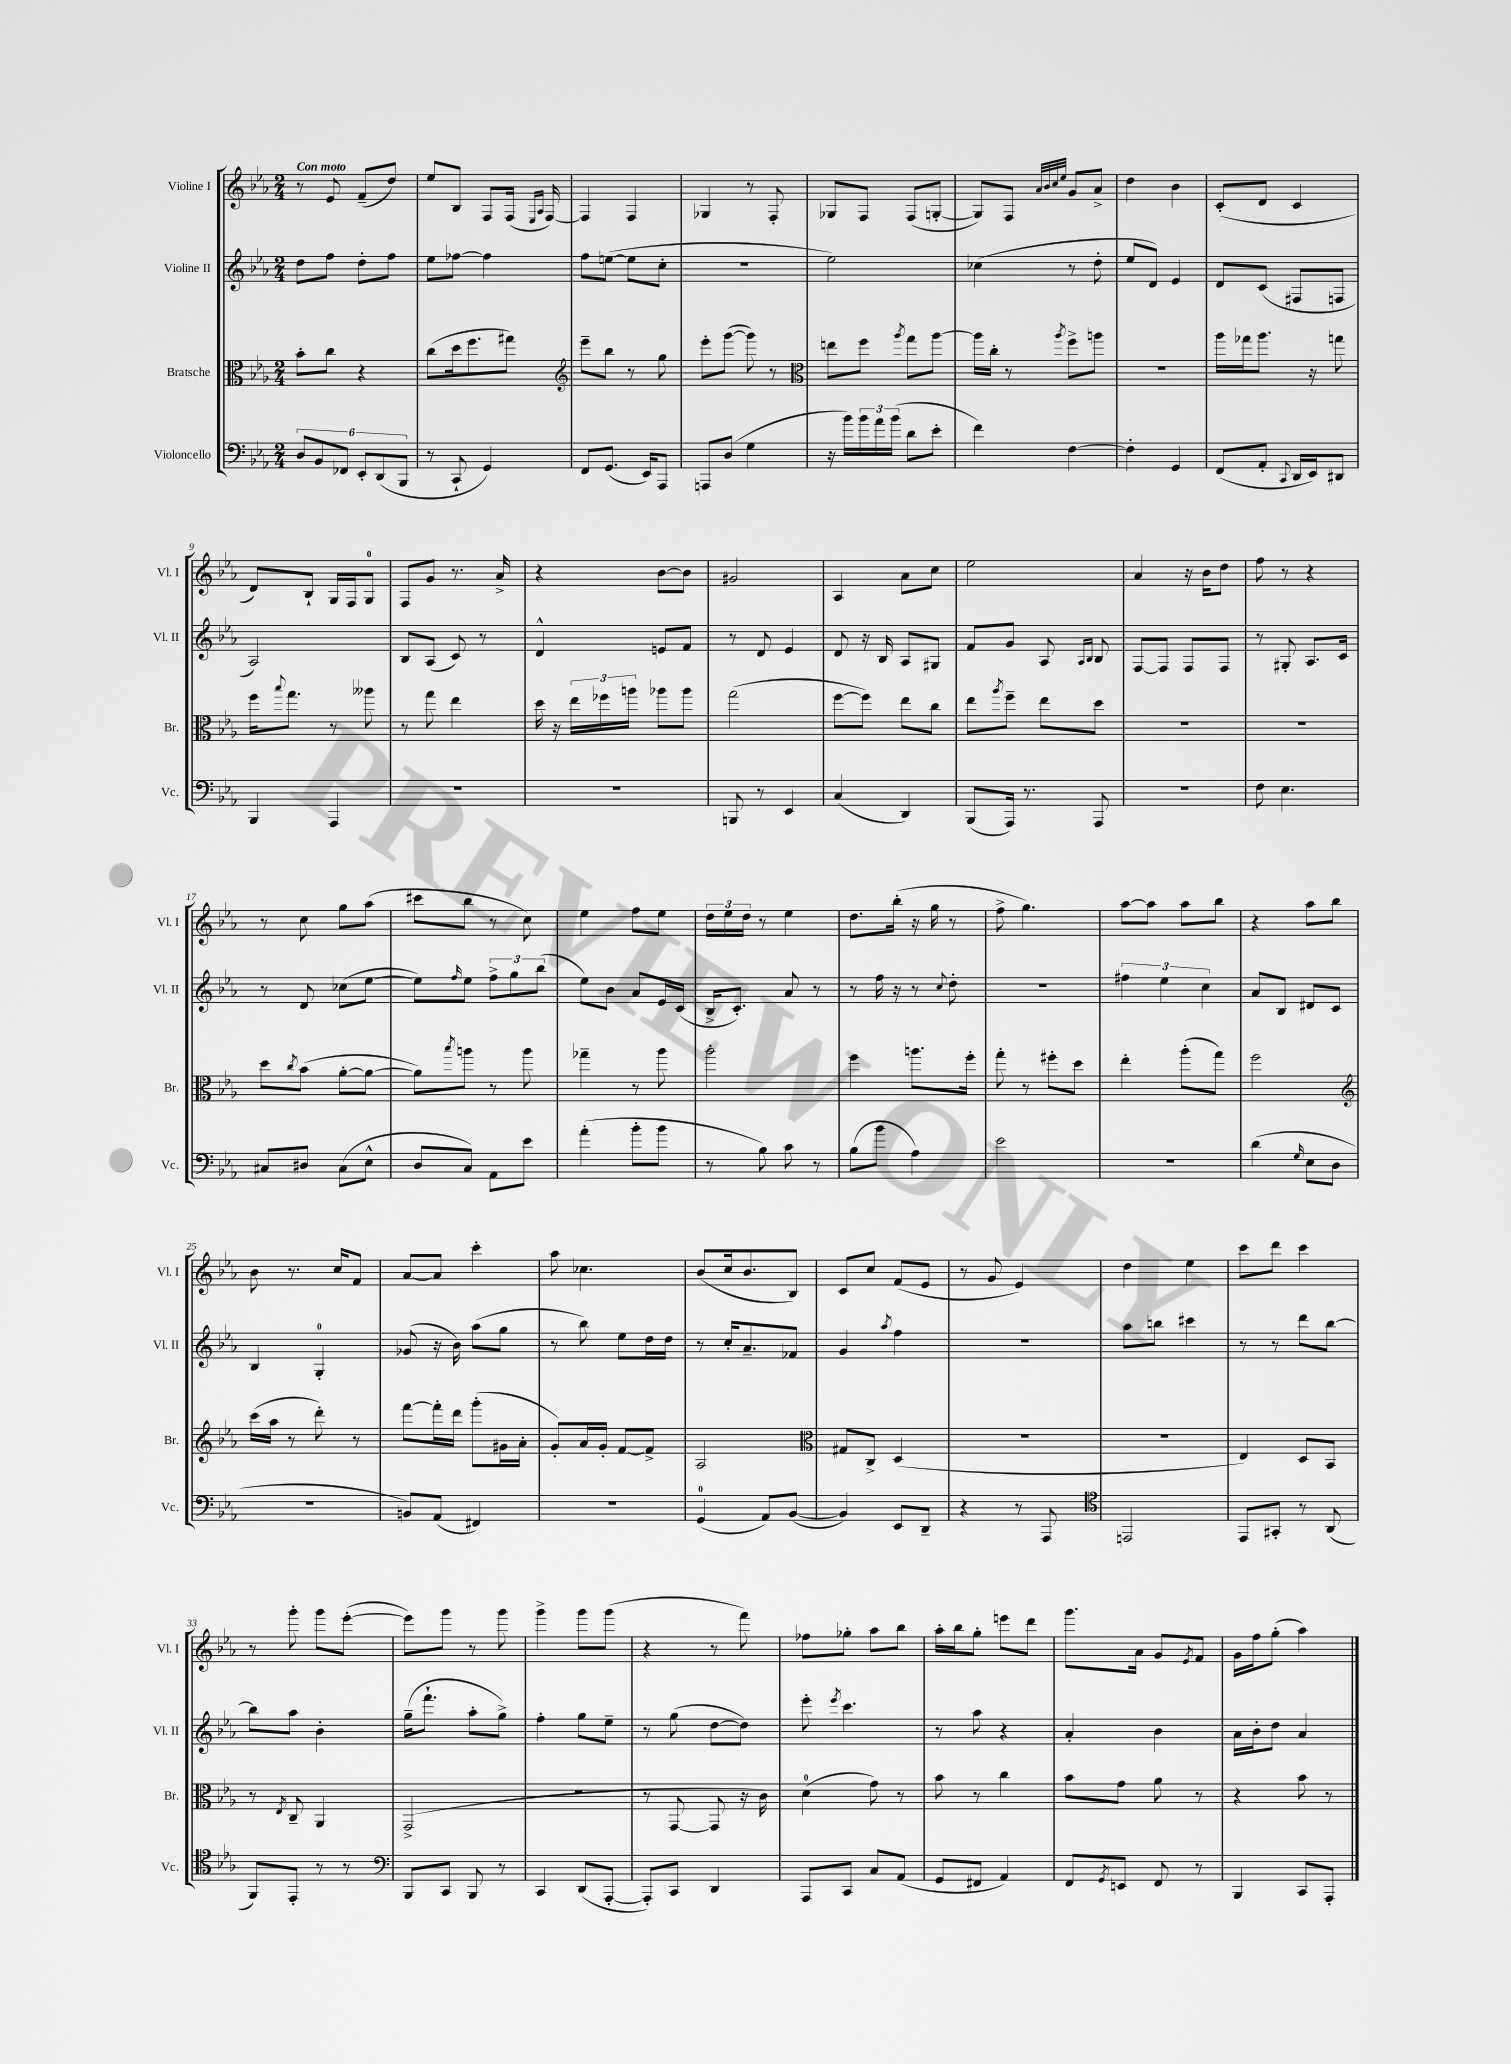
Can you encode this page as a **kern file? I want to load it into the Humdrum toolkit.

**kern	**kern	**kern	**kern
*staff4	*staff3	*staff2	*staff1
*clefF4	*clefC3	*clefG2	*clefG2
*k[b-e-a-]	*k[b-e-a-]	*k[b-e-a-]	*k[b-e-a-]
*M2/4	*M2/4	*M2/4	*M2/4
12D	8b-'	8dd	8r
12BB-	.	.	.
.	8cc	8ff	8e-
12FF-	.	.	.
12EE-'	4r	8dd'	(8f~
(12DD	.	.	.
.	.	8ff	8dd)
12BBB-	.	.	.
=	=	=	=
8r	(8cc	8ee-	8ee-
8CC`	16dd	[8ff-	8B-
.	8.ff	.	.
4GG)	.	4ff-]	8F
.	8gg#)	.	(16F
.	.	.	16qqE-
.	.	.	16qqA-
.	.	.	[16F)
=	=	=	=
*	*clefG2	*	*
8FF	8eee-~	8ff	4F]
(8.GG	8bb-	([8ee	.
.	8r	8ee]	4F
16EE-)	.	.	.
8AAA-	8gg	8cc'	.
=	=	=	=
8AAA	8eee-'	2r	4G-
(8D	([8ggg	.	.
4G	8ggg])	.	8r
.	8r	.	8F'
=	=	=	=
*	*clefC3	*	*
16r	8ee	2ee-)	8G-
16b-)	.	.	.
24b-	8ff	.	8F
24a-	.	.	.
(24b-	.	.	.
.	8qaa-	.	.
8d	8gg	.	(8F
8e-'	[8aa-	.	[8G'
=	=	=	=
4f)	16aa-]	(4cc-	8G])
.	16cc'	.	.
.	8r	.	8F
.	.	.	32qqa-
.	.	.	32qqb-
.	.	.	32qqcc
.	8qaa-	.	32qqee-
[4F	8ff^	8r	8g
.	8aa	8dd'	8a-^
=	=	=	=
4F']	2r	8ee-	4dd
.	.	8d)	.
4GG	.	4e-	4b-
=	=	=	=
(8FF	16aa-	8d	(8c'
.	16gg-	.	.
8AA-'	8.aa-	(8c	8d
8qqCC	.	.	.
16DD	.	8F#	4c
16EE-)	16r	.	.
8DD#	8gg	8F	.
=	=	=	=
4BBB-	16ff	2A-)	8d)
.	8qqbb-	.	.
.	8.gg	.	.
.	.	.	8B-`
4AAA-	8r	.	16G
.	.	.	16F
.	8aa--	.	8G
=	=	=	=
2r	8r	8B-	8F
.	8gg	(8A-	8g
.	4ee-	8c)	8.r
.	.	8r	.
.	.	.	16a-^
=	=	=	=
2r	16dd	4d^^	4r
.	16r	.	.
.	24ee-	.	.
.	24ff-	.	.
.	24aa	.	.
.	8aa-	8e	[8b-
.	8aa-	8f	8b-]
=	=	=	=
8BBB	(2gg	8r	2g#
8r	.	8d	.
4EE-	.	4e-	.
=	=	=	=
(4C	[8ff	8d	4A-
.	8ff])	16r	.
.	.	16B-	.
4DD)	8ee-	8A-	8a-
.	8cc	8G#	8cc
=	=	=	=
(8BBB-	8ee-	8f	2ee-
.	8qaa-	.	.
16AAA-)	8ff~	8g	.
8.r	.	.	.
.	8ee-	8A-	.
.	.	16qqA-	.
.	.	16qqB-	.
8AAA-	8dd	8B-	.
=	=	=	=
2r	2r	[8F	4a-
.	.	8F]	.
.	.	8F	16r
.	.	.	16b-
.	.	8F	8dd
=	=	=	=
8F	2r	8r	8ff
4.E-	.	8G#'	8r
.	.	8.A-	4r
.	.	16c	.
=	=	=	=
8C#	8dd	8r	8r
.	8qcc	.	.
8D#	(8b-	8d	8cc
(8C#	[8a-'	(8cc-	8gg
8E-^^	8a-_	[8ee-	(8aa-
=	=	=	=
8D	8a-])	8ee-])	8ccc#
.	8qbb-	16qqff	.
8C)	8aa	8ee-	8bb-
8AA-	8r	12ff^	8r
.	.	12gg	.
8e-	8aa	.	8cc)
.	.	(12bb-	.
=	=	=	=
(4a-'	4gg-~	8ee-)	4ee-
.	.	8b-	.
8b-'	8r	8a-	8ff
8b-	8aa-	16e-	8ee-
.	.	(16c	.
=	=	=	=
8r	2aa-'	16B-^	24dd
.	.	.	24ee-
.	.	8.c')	.
.	.	.	24dd
8B-)	.	.	8r
8c	.	8a-	4ee-
8r	.	8r	.
=	=	=	=
(8B-	4ff	8r	8.dd
8b-	.	16ff	.
.	.	16r	(16bb-'
4A-)	8.aa	8r	16r
.	.	.	16gg
.	.	8qqcc	.
.	.	8dd'	8r
.	16ff'	.	.
=	=	=	=
2e-	8gg'	2r	8ff^
.	8r	.	4.gg)
.	8ff#'	.	.
.	8dd	.	.
=	=	=	=
2r	4ee-'	6ff#	[8aa-
.	.	.	8aa-]
.	.	6ee-	.
.	(8aa-'	.	8aa-
.	.	6cc	.
.	8gg)	.	8bb-
=	=	=	=
(4d	2ff	8a-	4r
.	.	8B-	.
16qqG	.	.	.
8E-	.	8d#	8aa-
8D	.	8c	8bb-
=	=	=	=
*	*clefG2	*	*
2r	(16ccc	4B-	8b-
.	16aa-	.	.
.	8r	.	8.r
.	8ddd')	4G'	.
.	.	.	16cc
.	8r	.	8f
=	=	=	=
8BB)	[8fff	(8g-	[8a-
(8AA-	16fff']	16r	8a-]
.	16ddd	16b-)	.
4FF#)	(8ggg'	(8aa-	4ccc'
.	16g#	8gg	.
.	16a-'	.	.
=	=	=	=
2r	8g')	8r	8aa-
.	16a-	8bb-)	4.cc-
.	16g'	.	.
.	[8f	8ee-	.
.	8f^]	16dd	.
.	.	16dd	.
=	=	=	=
(4GG	2A-	8r	(8b-
.	.	16cc'	16cc
.	.	8.a-~	8.b-
8AA-)	.	.	.
([8BB-	.	8f-	8B-)
=	=	=	=
*	*clefC3	*	*
4BB-])	8G#	4g	8c
.	8C^	.	8cc
.	.	8qaa-	.
8EE-	(4D	4ff	(8f
8DD~	.	.	8e-
=	=	=	=
4r	2r	2r	8r
.	.	.	8g
8r	.	.	4e-)
8AAA-	.	.	.
=	=	=	=
*clefC4	*	*	*
2EE	2r	8aa-	4dd
.	.	8bb	.
.	.	4ccc#	4ee-
=	=	=	=
8EE-	4E-)	8r	8ccc
8GG#'	.	8r	8ddd
8r	8D	8ddd	4ccc
(8AA-	8BB-	[8bb-	.
=	=	=	=
8FF)	8r	8bb-]	8r
.	8qE-	.	.
8EE-'	8C~	8aa-	8ggg'
8r	4AA-	4b-'	8ggg
8r	.	.	([8eee-'
=	=	=	=
*clefF4	*	*	*
8BBB-	(2GG^	(16gg~	8eee-])
.	.	8.fff`	.
8CC	.	.	8ggg
8BBB-	.	8aa-'	8r
8r	.	8gg^)	8ggg
=	=	=	=
4CC	2r	4ff'	4ggg^
(8DD	.	8gg	8ggg
[8AAA-'	.	8ee-~	(8ggg
=	=	=	=
8AAA-'])	8r	8r	4r
8CC	[8GG	(8gg	.
4DD	8GG]	[8dd	8r
.	16r	8dd])	8fff)
.	16c)	.	.
=	=	=	=
8AAA-	(4d	8eee-'	8ff-
.	.	8qeee-	.
8CC	.	4.ccc	8gg-'
8C	8g)	.	8aa-
(8AA-	8r	.	8bb-
=	=	=	=
8GG	8b-	8r	16aa-'
.	.	.	16bb-
8FF#	8r	8aa-	8gg'
4AA-)	4cc	4r	8eee
.	.	.	8ddd
=	=	=	=
8FF	8b-	4a-'	8.ggg
8qGG	.	.	.
8EE	8g	.	.
.	.	.	16a-
8FF	8a-	4b-	8g
.	.	.	8qe-
8r	8r	.	8f
=	=	=	=
4BBB-	4r	16a-	16g
.	.	16b-'	16ff
.	.	8dd	(8gg'
8CC	8b-	4a-	4aa-)
8AAA-'	8r	.	.
==	==	==	==
*-	*-	*-	*-
